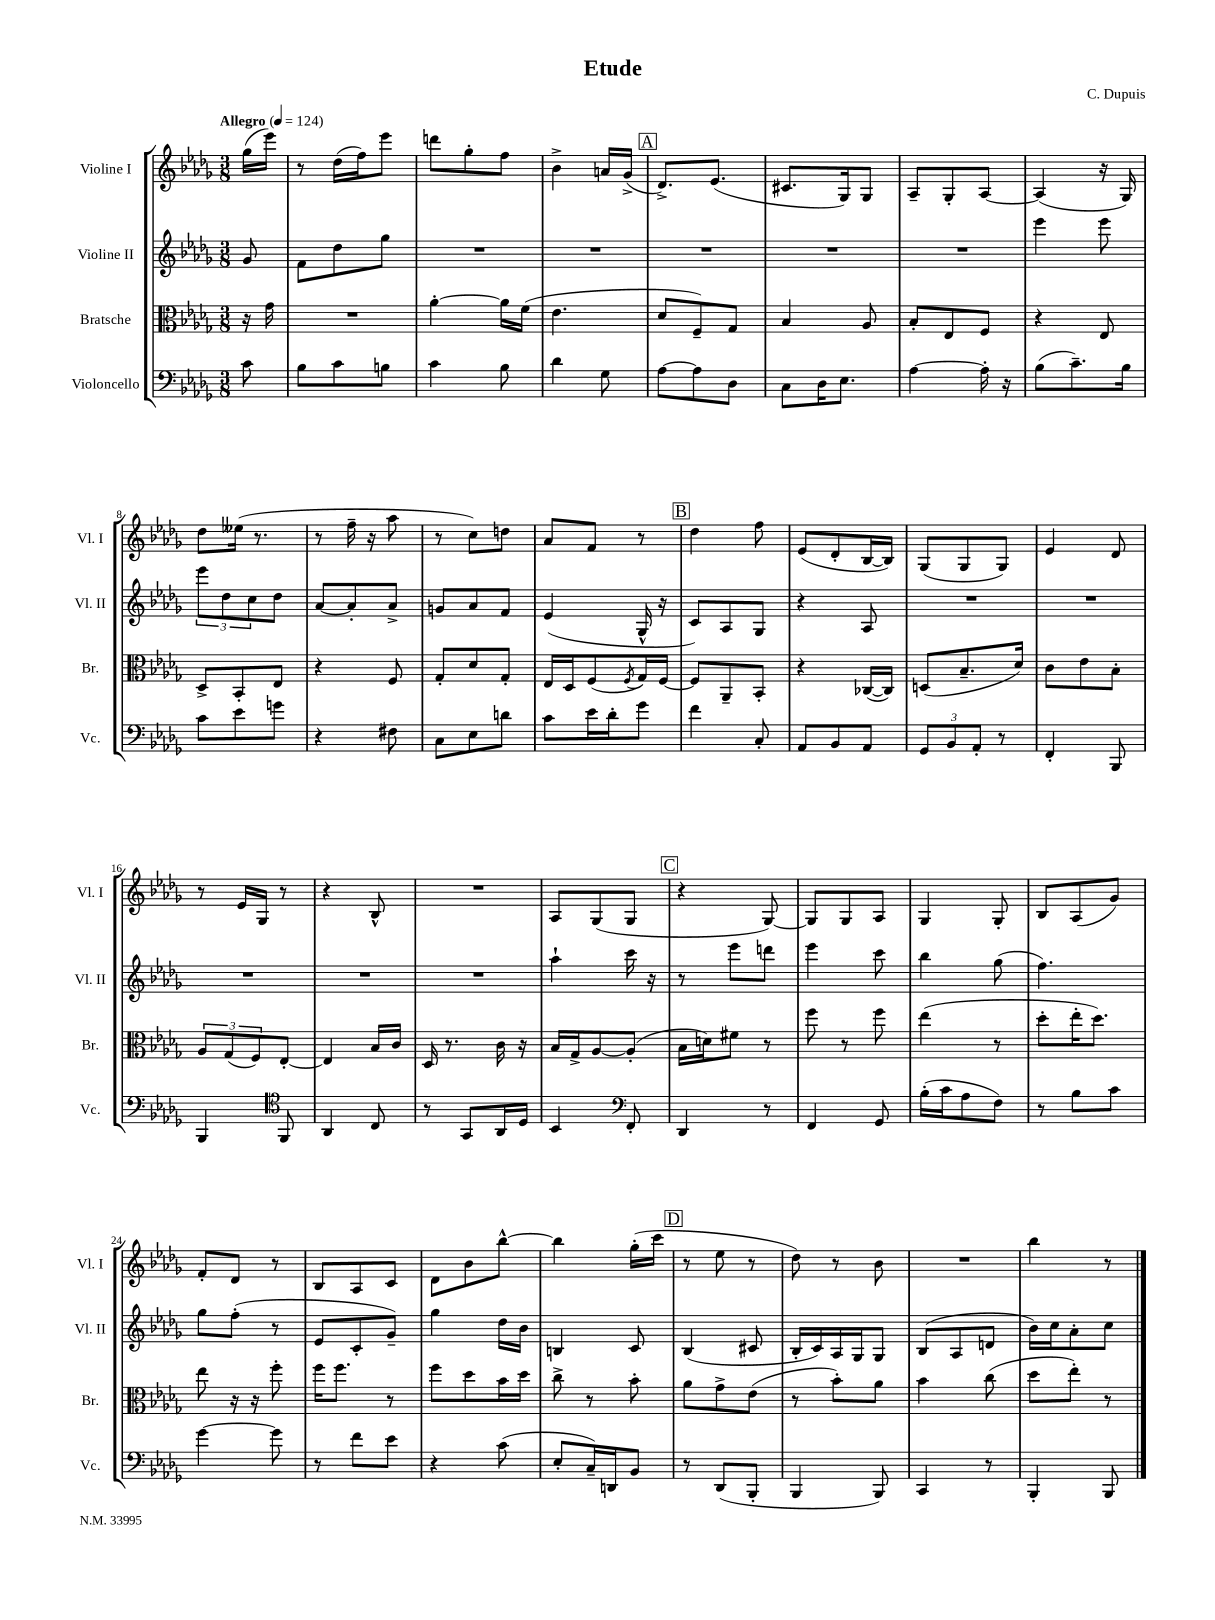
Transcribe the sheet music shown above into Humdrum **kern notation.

**kern	**kern	**kern	**kern
*staff4	*staff3	*staff2	*staff1
*clefF4	*clefC3	*clefG2	*clefG2
*k[b-e-a-d-g-]	*k[b-e-a-d-g-]	*k[b-e-a-d-g-]	*k[b-e-a-d-g-]
*M3/8	*M3/8	*M3/8	*M3/8
*MM124	*MM124	*MM124	*MM124
8c\	16r	8g-/	(16gg-\LL
.	16g-\	.	16eee-\JJ)
=	=	=	=
8B-\L	4.r	8f\L	8r
8c\	.	8dd-\	(16dd-\LL
.	.	.	16ff\J)
8B\J	.	8gg-\J	8eee-\J
=	=	=	=
4c\	[4a-'\	4.r	8ddd\L
.	.	.	8gg-'\
8B-\	16a-\]LL	.	8ff\J
.	(16f\JJ	.	.
=	=	=	=
4d-\	4.e-\	4.r	4b-^\
8G-\	.	.	16a/LL
.	.	.	(16g-^/JJ
=	=	=	=
[8A-\L	8d-/L	4.r	8.d-^/L)
8A-\]	8F~/)	.	.
.	.	.	(8.e-/J
8D-\J	8G-/J	.	.
=	=	=	=
8C\L	4B-/	4.r	8.c#/L
16D-\K	.	.	.
8.E-\J	.	.	16G-/k)
.	8A-/	.	8G-/J
=	=	=	=
[4A-\	8B-'/L	4.r	8A-~/L
.	8E-/	.	8G-'/
16A-'\]	8F/J	.	[8A-/J
16r	.	.	.
=	=	=	=
(8B-\L	4r	4eee-\	(4A-/]
8.c~\)	.	.	.
.	8E-/	8eee-\	16r
16B-\Jk	.	.	16G-/)
=	=	=	=
8c\L	8D-^/L	12eee-\L	8dd-\L
.	.	12dd-\	.
8e-\	8BB-'/	.	(16ee--\Jk
.	.	12cc\	.
.	.	.	8.r
8g\J	8E-/J	8dd-\J	.
=	=	=	=
4r	4r	[8a-/L	8r
.	.	8a-'/]	16ff~\
.	.	.	16r
8F#\	8F/	8a-^/J	8aa-\
=	=	=	=
8C\L	8G-'/L	8g/L	8r
8E-\	8d-/	8a-/	8cc\L)
8d\J	8G-'/J	8f/J	8dd\J
=	=	=	=
8c\L	16E-/LL	(4e-/	8a-/L
.	16D-/J	.	.
16e-\L	(8F/	.	8f/J
16d-'\J	.	.	.
.	8qF/	.	.
8g-\J	16G-/L)	16G-^^/	8r
.	[16F/JJ	16r	.
=	=	=	=
4f\	8F/]L	8c/L)	4dd-\
.	8AA-~/	8A-/	.
8C'/	8BB-'/J	8G-/J	8ff\
=	=	=	=
8AA-/L	4r	4r	(8e-/L
8BB-/	.	.	8d-'/
8AA-/J	([16C-/LL	8A-/	[16B-/L
.	16C-/]JJ)	.	16B-/]JJ)
=	=	=	=
12GG-/L	(8D/L	4.r	(8G-/L
12BB-/	.	.	.
.	8.B-~/	.	8G-/
12AA-'/J	.	.	.
8r	.	.	8G-/J)
.	16d-/Jk)	.	.
=	=	=	=
4FF'/	8c\L	4.r	4e-/
.	8e-\	.	.
8BBB-/	8B-'\J	.	8d-/
=	=	=	=
4BBB-/	12A-/L	4.r	8r
.	(12G-/	.	.
.	.	.	16e-/LL
.	12F/)	.	.
.	.	.	16G-/JJ
*clefC4	*	*	*
8FF/	[8E-'/J	.	8r
=	=	=	=
4AA-/	4E-/]	4.r	4r
8C/	16B-/LL	.	8B-^^/
.	16c/JJ	.	.
=	=	=	=
8r	16D-/	4.r	4.r
.	8.r	.	.
8GG-/L	.	.	.
16AA-/L	16c\	.	.
16D-/JJ	16r	.	.
=	=	=	=
4BB-/	16B-/LL	4aa-`\	8A-/L
.	16G-^/J	.	.
.	[8A-/	.	(8G-/
*clefF4	*	*	*
8FF'/	(8A-'/]J	16ccc\	8G-/J
.	.	16r	.
=	=	=	=
4DD-/	16B-\LL	8r	4r
.	16d\J)	.	.
.	8f#\J	8eee-\L	.
8r	8r	8ddd\J	[8G-/)
=	=	=	=
4FF/	8ff\	4eee-\	8G-/]L
.	8r	.	8G-/
8GG-/	8ff\	8ccc\	8A-/J
=	=	=	=
(16B-'\LL	(4ee-\	4bb-\	4G-/
16c\J	.	.	.
8A-\	.	.	.
8F\J)	8r	(8gg-\	8G-'/
=	=	=	=
8r	8dd-'\L	4.ff\)	8B-/L
8B-\L	16ee-'\K	.	(8A-/
.	8.dd-\J)	.	.
8c\J	.	.	8g-/J)
=	=	=	=
[4g-\	8ee-\	8gg-\L	8f'/L
.	16r	(8ff'\J	8d-/J
.	16r	.	.
8g-\]	8ff'\	8r	8r
=	=	=	=
8r	16ff\LK	8e-/L	8B-/L
.	8.ff\J	.	.
8f\L	.	8c'/	8A-/
8e-\J	8r	8g-~/J)	8c/J
=	=	=	=
4r	8ff\L	4gg-\	8d-\L
.	8dd-\	.	8b-\
(8c\	16b-\L	16dd-\LL	[8bb-^^\J
.	16dd-\JJ	16b-\JJ	.
=	=	=	=
8E-'/L	8cc^\	4B/	4bb-\]
16C~/L)	8r	.	.
16DD/J	.	.	.
8BB-/J	8b-'\	8c/	(16gg-'\LL
.	.	.	16ccc\JJ
=	=	=	=
8r	8a-\L	(4B-/	8r
(8DD-/L	8g-^\	.	8ee-\
8BBB-'/J	(8e-\J	8c#/	8r
=	=	=	=
4BBB-/	8r	16B-'/LL	8dd-\)
.	.	16c/)	.
.	8b-'\L)	16A-/	8r
.	.	16G-/J	.
8BBB-/)	8a-\J	8G-/J	8b-\
=	=	=	=
4CC/	4b-\	(8B-/L	4.r
.	.	8A-/	.
8r	(8cc\	8d/J	.
=	=	=	=
4BBB-'/	8dd-\L	16b-\LL)	4bb-\
.	.	16cc\J	.
.	8ee-'\J)	8a-'\	.
8BBB-/	8r	8cc\J	8r
==	==	==	==
*-	*-	*-	*-
